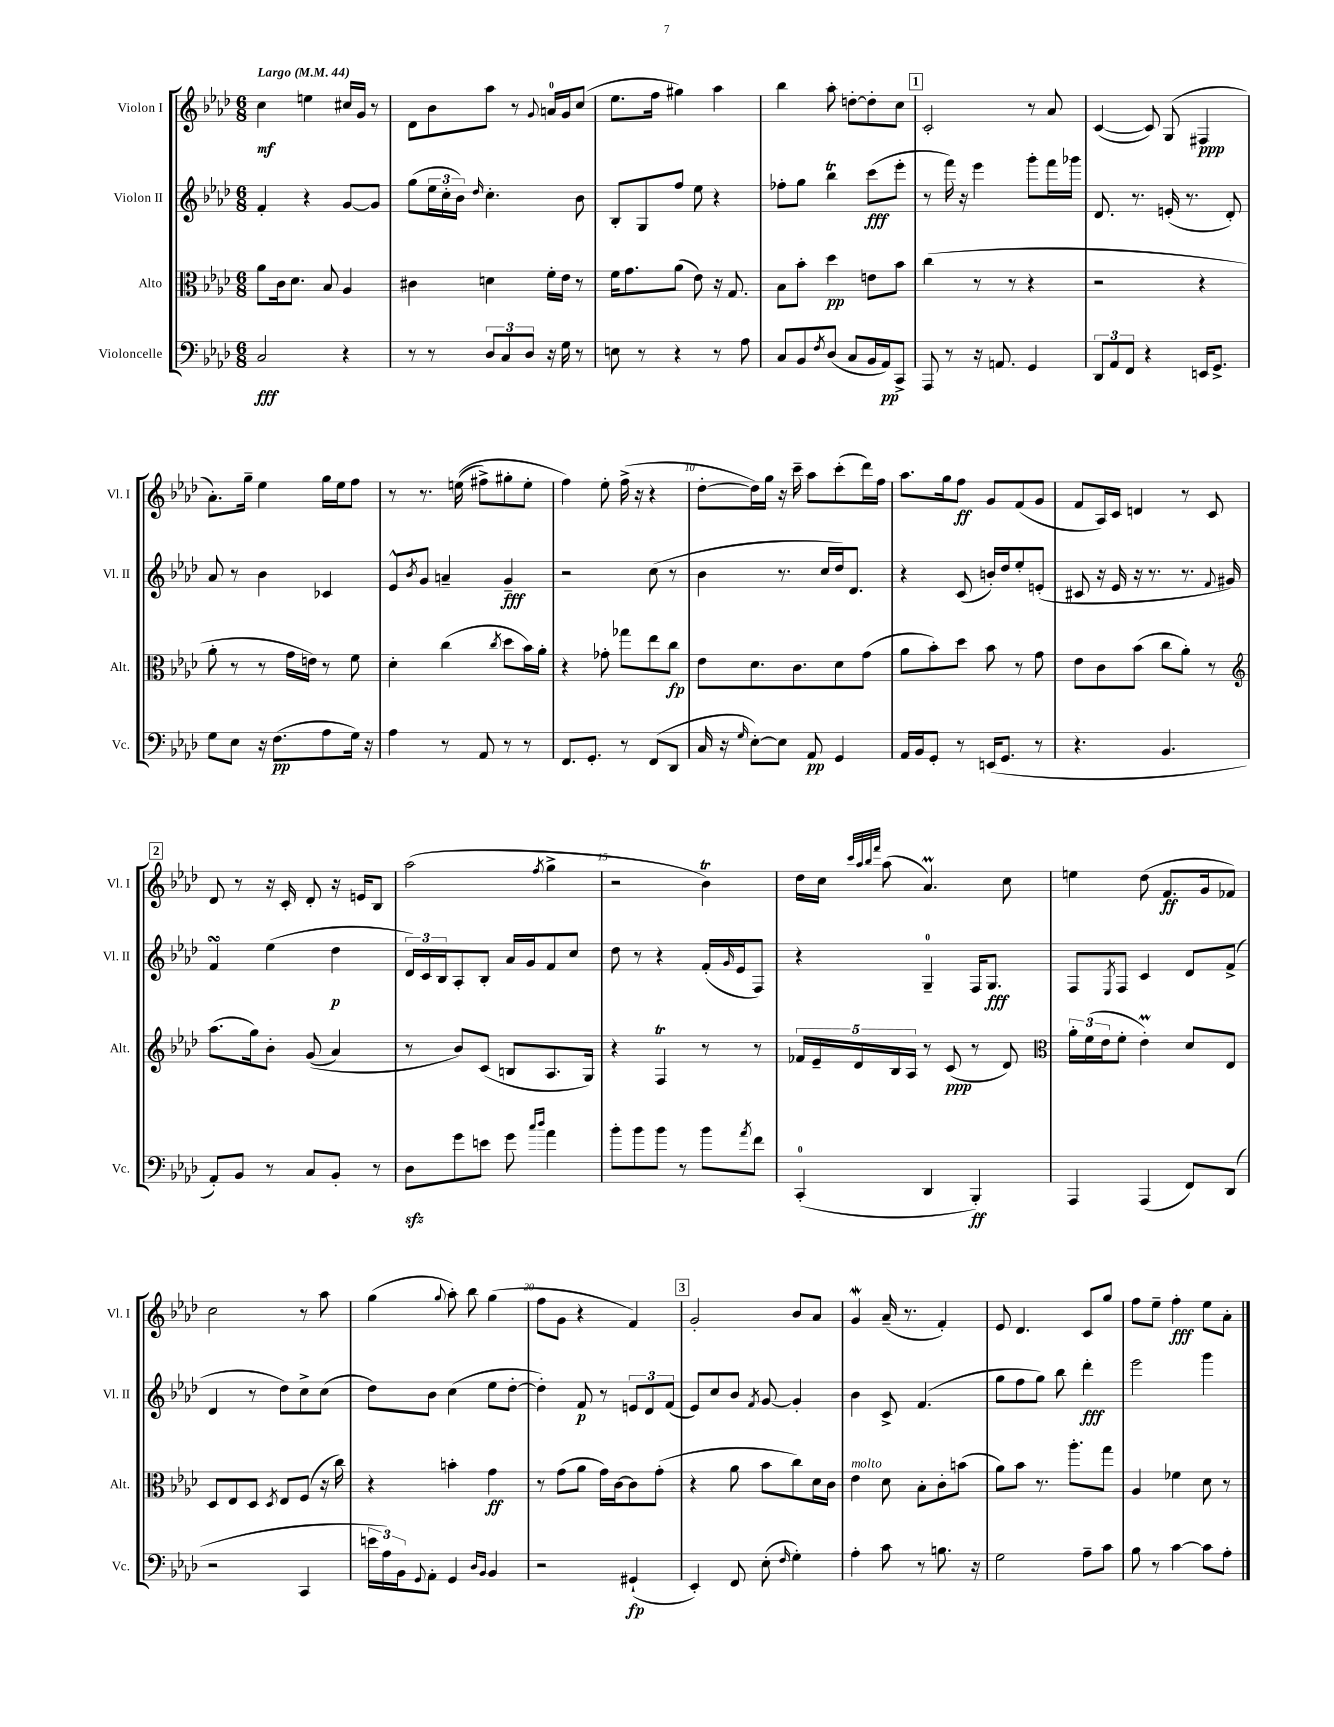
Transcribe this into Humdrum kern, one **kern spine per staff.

**kern	**kern	**kern	**kern
*staff4	*staff3	*staff2	*staff1
*clefF4	*clefC3	*clefG2	*clefG2
*k[b-e-a-d-]	*k[b-e-a-d-]	*k[b-e-a-d-]	*k[b-e-a-d-]
*M6/8	*M6/8	*M6/8	*M6/8
*MM44	*MM44	*MM44	*MM44
2C	8a-	4f'	4cc
.	16c	.	.
.	8.d-	.	.
.	.	4r	4ee
.	8B-	.	.
4r	4A-	[8g	16cc#
.	.	.	16g
.	.	8g]	8r
=	=	=	=
8r	4c#	(8gg	8d-
8r	.	24ee-	8b-
.	.	24cc'	.
.	.	24b-)	.
.	.	16qqdd-	.
12D-	4d	4.cc'	8aa-
12C	.	.	.
.	.	.	8r
12D-	.	.	.
.	.	.	8qqg
16r	16f'	.	16a
16G	16e-	.	16g
8r	8r	8b-	(8cc
=	=	=	=
8E	16f	8B-'	8.ee-
.	8.g	.	.
8r	.	8G	.
.	.	.	16ff
4r	(8a-	8ff	4gg#)
.	8e-)	8ee-	.
8r	16r	4r	4aa-
.	8.G	.	.
8A-	.	.	.
=	=	=	=
8C	8B-	8ff-'	4bb-
8BB-	8b-'	8gg	.
8qF	.	.	.
(8D-	4dd-	4bb-	8aa-'
8C	.	.	[8dd'
16BB-	8e	(8ccc	8dd']
16AA-)	.	.	.
8CC^	8b-	8eee-'	8cc
=	=	=	=
8AAA-	(4cc	8r	2c'
8r	.	16fff)	.
.	.	16r	.
16r	8r	4eee-	.
8.AA	.	.	.
.	8r	.	.
4GG	4r	8ggg'	8r
.	.	16fff	8a-
.	.	16ggg-	.
=	=	=	=
12DD-	2r	8.d-	([4c
12AA-	.	.	.
12FF	.	.	.
.	.	8.r	.
4r	.	.	8c])
.	.	(16e'	(8G
.	.	8.r	.
16EE	4r	.	4F#
8.GG^	.	.	.
.	.	8d-')	.
=	=	=	=
8G	8a-'	8a-	8.a-')
8E-	8r	8r	.
.	.	.	16gg~
16r	8r	4b-	4ee-
(8.F	.	.	.
.	16g	.	.
.	16e)	.	.
8A-	8r	4c-	16gg
.	.	.	16ee-
16G)	8f	.	8ff
16r	.	.	.
=	=	=	=
4A-	4d-'	8e-^^	8r
.	.	8qb-	.
.	.	8g	8.r
8r	(4cc	4a~	.
.	.	.	&((16ee
8AA-	.	.	8ff#^)
.	8qcc	.	.
8r	8dd-	4g~	8gg#'
8r	16b-)	.	8ee'
.	16a-'	.	.
=	=	=	=
8.FF	4r	2r	4ff&)
8.GG'	.	.	.
.	8g-'	.	8ee-'
8r	8gg-	.	(16ff^
.	.	.	16r
(8FF	8ee-	(8cc	4r
8DD-	8cc	8r	.
=	=	=	=
16C	8e-	4b-	[8dd-'
16r	.	.	.
16qqG	.	.	.
[8E-')	8.d-	.	16dd-])
.	.	.	16gg
8E-]	.	8.r	16r
.	8.c	.	16ccc~
8AA-	.	.	8aa-
.	.	16cc	.
4GG	8d-	16dd-)	(8ccc'
.	.	8.d-	.
.	(8g	.	16ddd-)
.	.	.	16ff
=	=	=	=
16AA-	8a-	4r	8.aa-
16BB-	.	.	.
8GG'	8b-')	.	.
.	.	.	16gg
8r	8dd-	(8c	8ff
(16EE	8b-	16b')	8g
8.GG	.	16dd-	.
.	8r	8ee-'	(8f
8r	8g	(8e'	8g
=	=	=	=
4.r	8e-	8c#	8f
.	8c	16r	16A-)
.	.	16e-	16c
.	(8b-	16r	4d
.	.	8.r	.
4.BB-	8cc	.	.
.	8a-')	8.r	8r
.	8r	.	8c
.	.	8qqf	.
.	.	16g#)	.
=	=	=	=
*	*clefG2	*	*
8AA-')	(8.aa-	4f	8d-
8BB-	.	.	8r
.	16gg)	.	.
8r	8b-'	(4ee-	16r
.	.	.	16c'
8C	&((8g	.	8d-'
8BB-'	4a-)	4dd-	16r
.	.	.	16e
8r	.	.	8B-
=	=	=	=
8D-	8r	24d-)	(2aa-
.	.	24c	.
.	.	24B-	.
8g	8b-&)	8A-'	.
8e	(8c	8B-'	.
8g	8B	16a-	.
.	.	16g	.
16qqcc	.	.	.
16qqdd-	.	.	8qff
4a-	8.A-	8f	4gg^
.	.	8cc	.
.	16G)	.	.
=	=	=	=
8b-'	4r	8dd-	2r
8b-	.	8r	.
8b-	4F	4r	.
8r	.	.	.
8b-	8r	(16f'	4b-)
.	.	16qqg	.
.	.	16e-	.
8qa-	.	.	.
8f	8r	8F)	.
=	=	=	=
(4CC'	20f-	4r	16dd-
.	20e-~	.	.
.	.	.	16cc
.	20d-	.	.
.	.	.	32qqccc
.	.	.	32qqaa-
.	.	.	32qqbb-
.	.	.	32qqfff
.	.	.	(8aa-
.	20B-	.	.
.	20A-	.	.
4DD-	8r	4G~	4.a-)
.	(8c	.	.
4BBB-')	8r	16F	.
.	.	8.G	.
.	8d-)	.	8cc
=	=	=	=
*	*clefC3	*	*
4AAA-	24a-'	8F	4ee
.	(24f	.	.
.	24e-	.	.
.	.	8qE-	.
.	8f'	8F	.
(4AAA-	4e-')	4c	(8dd-
.	.	.	8.f
8FF)	8d-	8d-	.
.	.	.	16g
(8DD-	8E-	(8f^	8f-)
=	=	=	=
2r	8D-	4d-	2cc
.	8E-	.	.
.	8D-	8r	.
.	8qD-	.	.
.	8E-	8dd-)	.
4CC	(8F	8cc^	8r
.	16r	(8cc	8aa-
.	16cc)	.	.
=	=	=	=
24e	4r	8dd-)	(4gg
24A-)	.	.	.
24BB-	.	.	.
8qqGG	.	.	.
8AA-'	.	8b-	.
.	.	.	8qqgg
4GG	4b'	(4cc	8aa-')
.	.	.	8bb-
16qqD-	.	.	.
16qqBB-	.	.	.
4BB-	4g	8ee-	(4gg
.	.	[8dd-'	.
=	=	=	=
2r	8r	4dd-'])	8ff
.	(8g	.	8g
.	8a-	8f	4r
.	16g)	8r	.
.	[16c	.	.
(4GG#`	8c]	12e	4f)
.	.	12d-	.
.	(8g'	.	.
.	.	(12f	.
=	=	=	=
4EE-')	4r	8e-)	2g'
.	.	8cc	.
8FF	8a-	8b-	.
.	.	8qf	.
(8E-'	8b-	[8g	.
16qqF	.	.	.
4G')	8cc)	4g']	8b-
.	16d-	.	8a-
.	16c	.	.
=	=	=	=
4A-'	4e-	4b-	4g
8c	8d-	8c^	(16a-~
.	.	.	8.r
8r	8B-'	(4.f	.
8.B	8c'	.	4f')
.	(8b	.	.
16r	.	.	.
=	=	=	=
2G	8a-)	8gg	8e-
.	8b-	8ff	4.d-
.	8.r	8gg)	.
.	.	8bb-	.
.	8.aa-'	.	.
8A-~	.	4ddd-'	8c
8c	8gg	.	8gg
=	=	=	=
8B-	4A-	2eee-	8ff
8r	.	.	8ee-~
[4c	4f-	.	4ff'
8c]	8d-	4ggg	8ee-
8A-'	8r	.	8a-'
==	==	==	==
*-	*-	*-	*-
